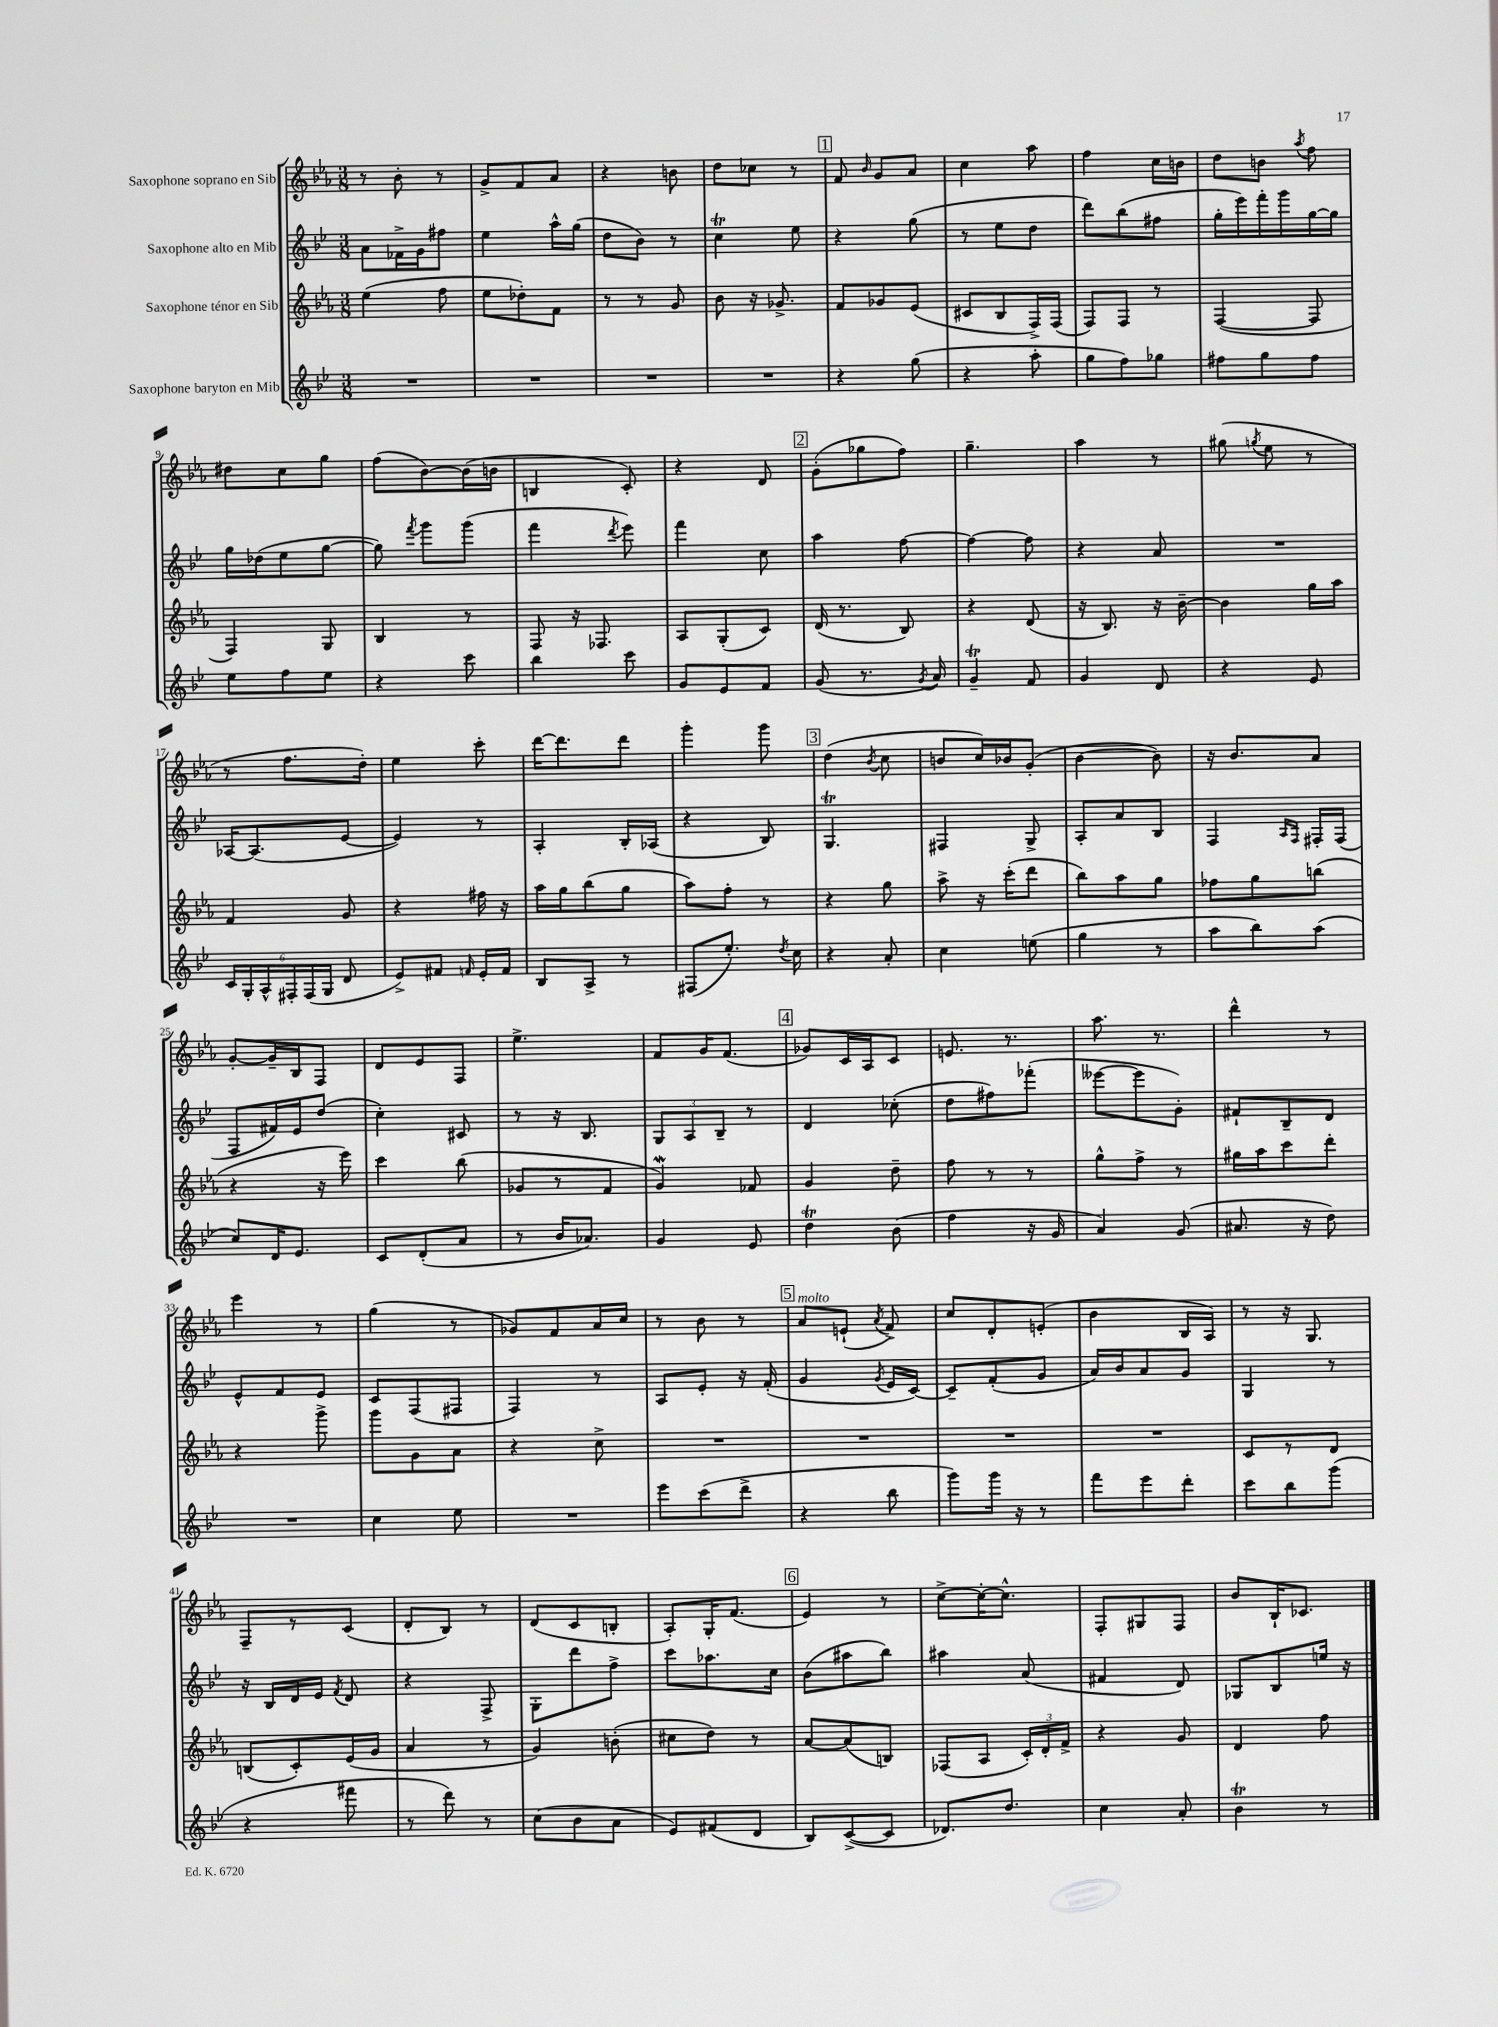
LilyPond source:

<<
\new StaffGroup <<
\new Staff = "s0" \with { instrumentName = "Saxophone soprano en Sib" } {
    \clef treble \key ees \major \numericTimeSignature \time 3/8
    \autoBeamOff r8 bes'8-. r8 |
    g'8[-> f'8 aes'8] |
    r4 b'8 |
    d''8[ ces''8] r8 |
    \mark \markup { \box "1" } f'8 \grace { bes'16 } g'8[ aes'8] |
    c''4 aes''8 |
    f''4 c''16[ b'16] |
    d''8[ b'8] \acciaccatura { aes''8 } f''8 |
    dis''8[ c''8 g''8] |
    f''8[( bes'8~) bes'16( b'16] |
    b4 c'8-.) |
    r4 d'8 |
    \mark \markup { \box "2" } g'8[-.( ges''8 f''8]) |
    g''4.-- |
    aes''4 r8 |
    gis''8( \acciaccatura { g''8 } ees''8 r8 |
    r8 f''8.[ d''16]-.) |
    ees''4 c'''8-. |
    d'''16[~ d'''8. d'''8] |
    g'''4-. g'''8 |
    \mark \markup { \box "3" } d''4( \acciaccatura { bes'8 } c''8 |
    b'8[ c''16) bes'16 g'8]-.( |
    bes'4~ bes'8) |
    r16 bes'8.[ aes'8] |
    g'8[~-. g'16-- bes16 f8] |
    d'8[ ees'8 f8] |
    ees''4.-> |
    f'8[ g'16 f'8.]( |
    \mark \markup { \box "4" } ges'8[) c'16 aes16 c'8] |
    e'8. r8. |
    aes''8. r8. |
    d'''4-^ r8 |
    ees'''4 r8 |
    g''4( r8 |
    ges'8[) f'8 aes'16 c''16] |
    r8 bes'8 r8 |
    \mark \markup { \box "5" } aes'8[^\markup { \italic "molto" } e'8]-!( \acciaccatura { aes'8 } f'8->) |
    c''8[ d'8-. e'8]-.( |
    bes'4 bes16[ aes16]) |
    r8 r16 g8. |
    f8[-- r8 c'8]( |
    d'8[-. bes8]) r8 |
    d'8[( c'8 b8]-. |
    aes8[-.) g16-. f'8.]( |
    \mark \markup { \box "6" } ees'4) r8 |
    c''8[~-> c''16~-. c''8.]-^ |
    f8[-. gis8 f8] |
    bes'8[ bes16-! ces'8.] \bar "|." |
}
\new Staff = "s1" \with { instrumentName = "Saxophone alto en Mib" } {
    \clef treble \key bes \major \numericTimeSignature \time 3/8
    \autoBeamOff a'8[ fes'16-> g'16 fis''8] |
    ees''4 a''16[-^ g''16]( |
    d''8[ bes'8]) r8 |
    c''4\trill ees''8 |
    \mark \markup { \box "1" } r4 g''8( |
    r8 ees''8[ d''8] |
    d'''8[) bes''8( fis''8] |
    g''16[-. ees'''16) f'''16-. g'''16 g''16~ g''16] |
    g''16[ des''16( ees''8 g''8]~ |
    g''8) \acciaccatura { f'''8 } g'''8[ g'''8]( |
    f'''4 \acciaccatura { d'''8 } ees'''8) |
    f'''4 c''8 |
    \mark \markup { \box "2" } a''4 f''8~ |
    f''4~ f''8 |
    r4 a'8 |
    R4. |
    aes16[~ aes8.( ees'8]~ |
    ees'4) r8 |
    a4-. bes16[-. aes16]( |
    r4 bes8) |
    \mark \markup { \box "3" } g4.\trill |
    fis4 g8-> |
    a8[-. a'8 bes8] |
    f4 \grace { a16[ f16] } fis16[-. fis16]( |
    f8[ fis'16) ees'16 d''8]( |
    c''4-.) cis'8 |
    r8 r16 bes8. |
    \tuplet 3/2 { g8[ a8 bes8]-- } r8 |
    \mark \markup { \box "4" } d'4 ces''8-.( |
    d''8[ fis''8) fes'''8]-.( |
    eeses'''8[~ eeses'''8 g'8]-.) |
    fis'8[-! bes8-- d'8] |
    ees'8[-^ f'8 ees'8] |
    c'8[ f8( fis8] |
    f4) r8 |
    a8[ ees'8]-. r16 f'16-.( |
    \mark \markup { \box "5" } g'4 \acciaccatura { g'8 } ees'16[ c'16]~) |
    c'8[-- f'8-.( g'8] |
    a'16[) bes'16 a'8 g'8] |
    g4 r8 |
    r16 bes16[ d'16 ees'16] \acciaccatura { f'8 } d'8 |
    r4 f8-> |
    g8[-. d'''8 f''8]-> |
    c'''8[ aes''8. c''16] |
    \mark \markup { \box "6" } bes'8[( ais''8 bes''8]) |
    ais''4 a'8( |
    fis'4 d'8) |
    ges8[ bes8 e''16] r16 \bar "|." |
}
\new Staff = "s2" \with { instrumentName = "Saxophone ténor en Sib" } {
    \clef treble \key ees \major \numericTimeSignature \time 3/8
    \autoBeamOff ees''4( f''8 |
    ees''8[ des''8-.) f'8] |
    r8 r8 g'8 |
    bes'8 r16 ges'8.-> |
    \mark \markup { \box "1" } f'8[ ges'8 ees'8]( |
    cis'8[ bes8 f16->) f16]( |
    f8[) f8] r8 |
    f4~( f8 |
    f4) g8 |
    bes4 r8 |
    f8 r16 fes8. |
    aes8[ g8-.( c'8]) |
    \mark \markup { \box "2" } d'16( r8. bes8) |
    r4 d'8( |
    r16 bes8.) r16 bes'16~-- |
    bes'4 g''16[ aes''16] |
    f'4 g'8 |
    r4 fis''16 r16 |
    aes''16[ g''16 bes''8( g''8] |
    aes''8[) f''8]-. r8 |
    \mark \markup { \box "3" } r4 g''8 |
    aes''8-> r16 c'''16[-.( d'''8] |
    bes''8[) aes''8 g''8] |
    fes''8[ g''8 b''8]( |
    r4 r16 ees'''16) |
    c'''4 bes''8( |
    ges'8[ r8 f'8] |
    g'4\mordent) fes'8 |
    \mark \markup { \box "4" } g'4 d''8-- |
    f''8 r8 r8 |
    g''8[-^ f''8]-> r8 |
    gis''16[ aes''16 c'''8 d'''8]-. |
    r4 g'''8-> |
    g'''8[ g'8 aes'8] |
    r4 c''8-> |
    R4. |
    \mark \markup { \box "5" } R4. |
    R4. |
    R4. |
    c'8[ r8 d'8] |
    b8[( c'8-.) ees'16( g'16] |
    aes'4 r8 |
    g'4) b'8-.( |
    cis''8[ d''8]) r8 |
    \mark \markup { \box "6" } aes'8[~ aes'8( b8]) |
    fes8[( aes8] \tuplet 3/2 { c'16[-.) d'16-. f'16]-> } |
    r4 g'8 |
    d'4 f''8 \bar "|." |
}
\new Staff = "s3" \with { instrumentName = "Saxophone baryton en Mib" } {
    \clef treble \key bes \major \numericTimeSignature \time 3/8
    \autoBeamOff R4. |
    R4. |
    R4. |
    R4. |
    \mark \markup { \box "1" } r4 g''8( |
    r4 a''8-. |
    g''8[ f''8) ges''8] |
    fis''8[ g''8 fis''8] |
    ees''8[ f''8 ees''8] |
    r4 c'''8 |
    bes''4 c'''8 |
    g'8[ ees'8 f'8] |
    \mark \markup { \box "2" } g'8( r8. \acciaccatura { g'8 } a'16) |
    g'4--\trill f'8 |
    g'4 d'8 |
    r4 ees'8 |
    \tuplet 6/4 { c'16[ g16-. a16-^ fis16-. fis16( g16] } d'8 |
    ees'8[->) fis'8] \grace { f'16 } ees'16[-. f'16] |
    bes8[ a8]-> r8 |
    fis8[( ees''8.]-.) \acciaccatura { d''8 } c''16 |
    \mark \markup { \box "3" } r4 a'8-. |
    c''4 e''8( |
    g''4 r8 |
    a''8[ bes''8) a''8]( |
    c''8[) d'16 ees'8.] |
    c'8[ d'8-.( a'8] |
    r8 bes'16[ aes'8.]) |
    g'4 ees'8 |
    \mark \markup { \box "4" } d''4\trill bes'8( |
    f''4 r16 g'16 |
    a'4) g'8( |
    ais'8. r16 d''8) |
    R4. |
    c''4 ees''8 |
    R4. |
    ees'''8[ c'''8( d'''8]-> |
    \mark \markup { \box "5" } r4 bes''8 |
    g'''8[) g'''16] r16 r8 |
    f'''8[ ees'''8 d'''8]-. |
    c'''8[ bes''8 g'''8]( |
    r4 fis'''8 |
    r8 d'''8) r8 |
    c''8[( bes'8 a'8] |
    ees'8[) fis'8( d'8] |
    \mark \markup { \box "6" } bes8[) c'8~->( c'8] |
    des'8.[) d''8.] |
    c''4 a'8-. |
    bes'4\trill r8 \bar "|." |
}
>>
>>
